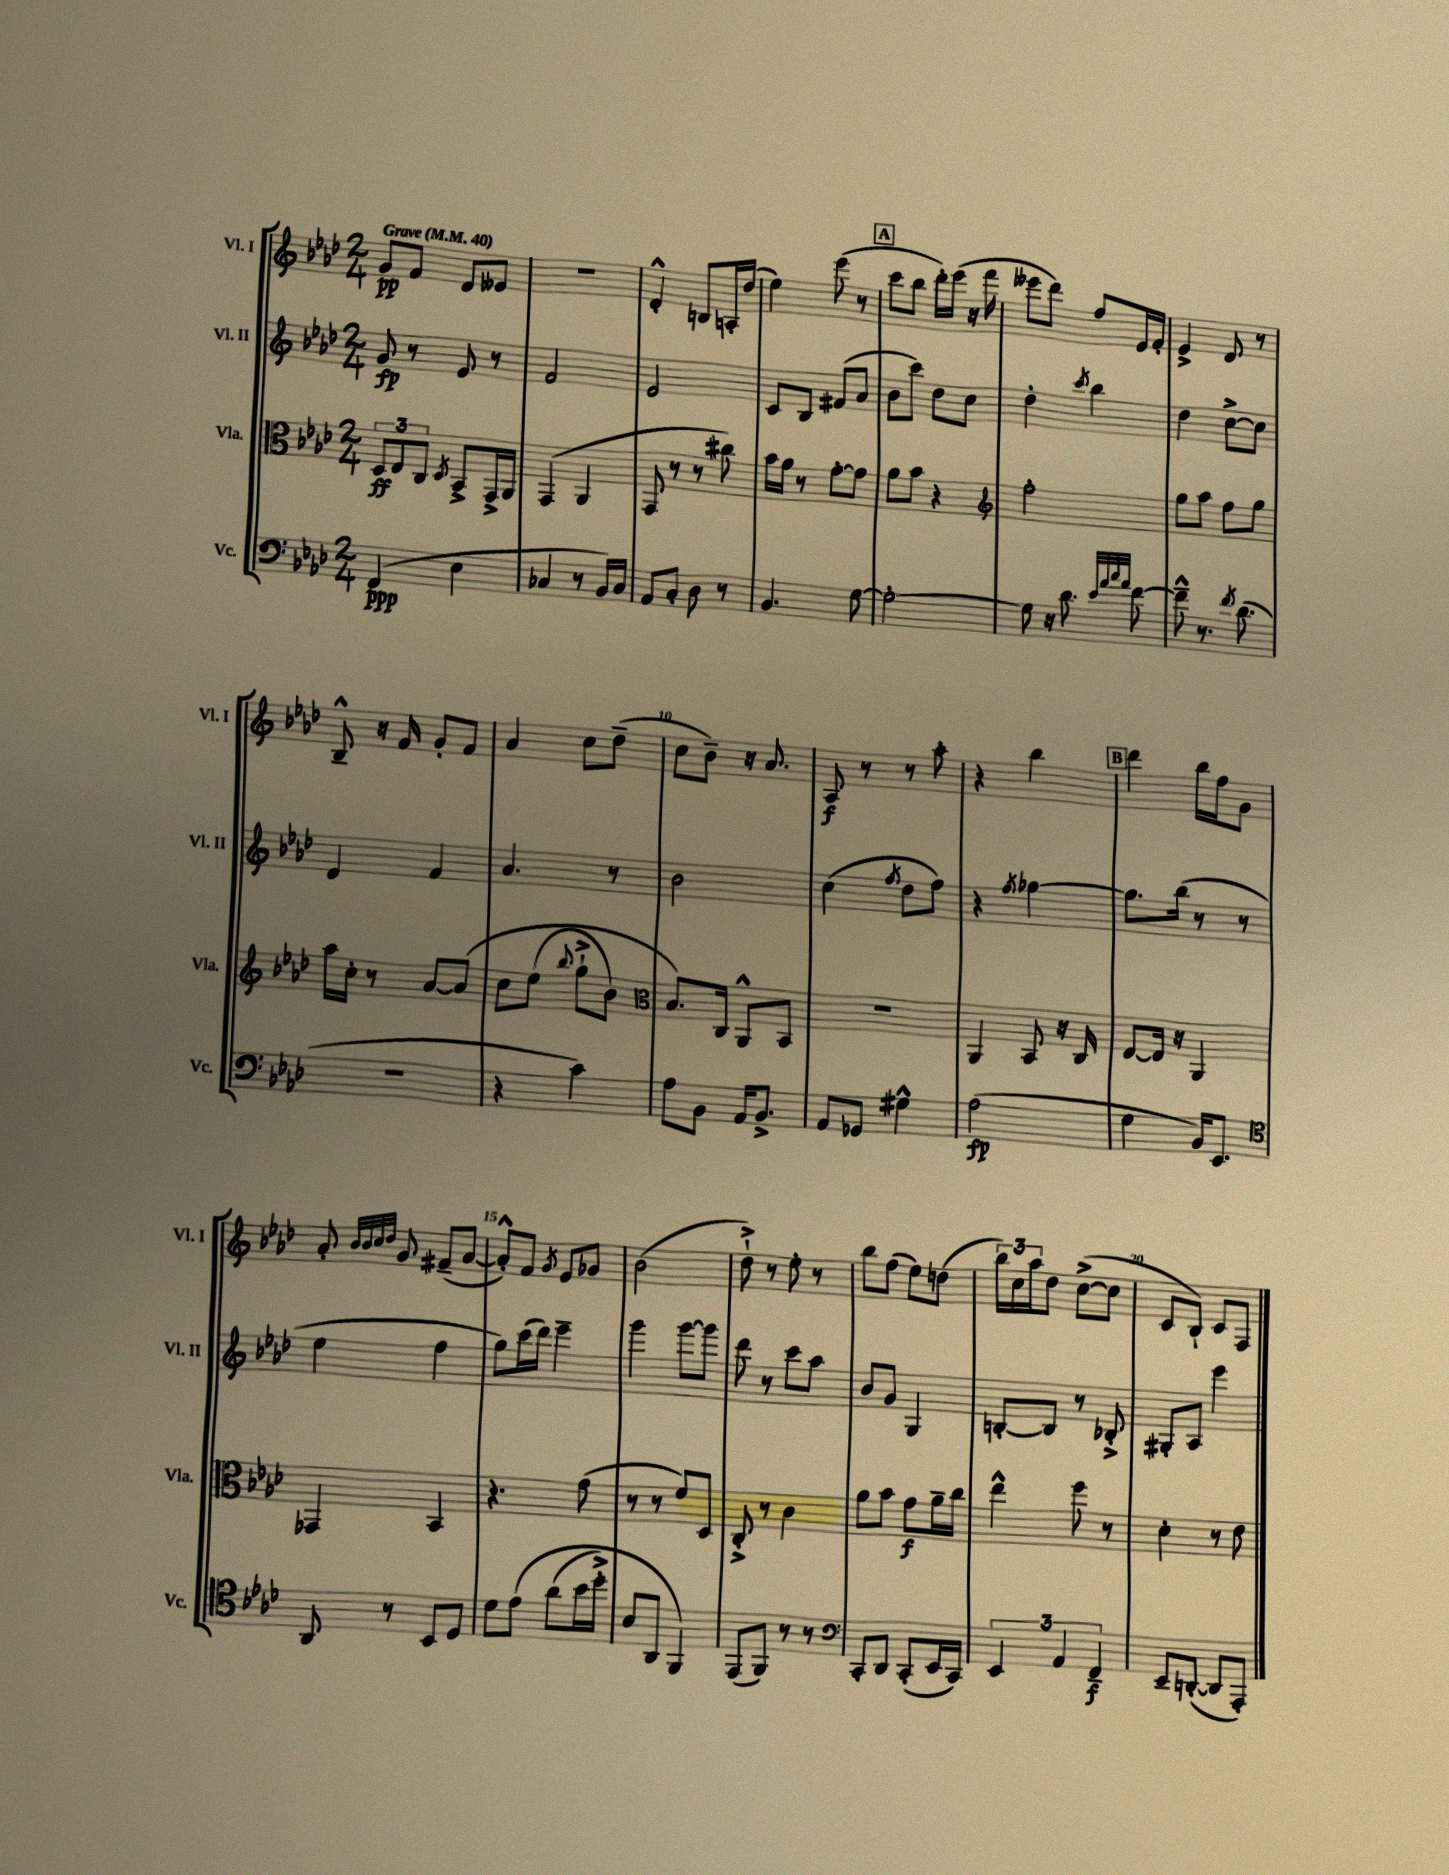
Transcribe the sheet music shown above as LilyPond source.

<<
\new StaffGroup <<
\new Staff = "s0" \with { instrumentName = "Vl. I" shortInstrumentName = "Vl. I" } {
    \clef treble \key aes \major \numericTimeSignature \time 2/4 \tempo "Grave" 4 = 40
    g'8\pp f'8 des'8 eeses'8 |
    R2 |
    des'4-.-^ b8 a16-. des''16( |
    ees''4) ees'''8( r8 |
    \mark \markup { \box "A" } c'''8 bes''8 des'''16-.) ees'''16( r16 f'''16 |
    eeses'''8 des'''8) f''8 ees'16 f'16-. |
    ees'4-> des'8 r8 |
    bes8---^ r16 f'16 g'8-. f'8 |
    aes'4 c''8 des''8--( |
    c''8 bes'8--) r16 aes'8. |
    aes8\f r8 r8 aes''8-. |
    r4 bes''4 |
    \mark \markup { \box "B" } des'''4 bes''16 f''16 g'8 |
    aes'8-. \grace { bes'32 bes'32 c''32 des''32 } g'8 fis'8--( aes'8~ |
    aes'8-.-^) f'8 \acciaccatura { g'8 } ees'8 ges'8 |
    bes'2( |
    des''8-!->) r8 ees''8-. r8 |
    bes''8 f''8( ees''8) d''8( |
    \tuplet 3/2 { bes''16) c''16 aes''16 } des''8 c''8~->( c''8 |
    c'8 bes8-!) c'8 f8 \bar "|." |
}
\new Staff = "s1" \with { instrumentName = "Vl. II" shortInstrumentName = "Vl. II" } {
    \clef treble \key aes \major \numericTimeSignature \time 2/4
    g'8\fp r8 ees'8 r8 |
    f'2 |
    ees'2 |
    c'8 bes8 fis'8( aes'8 |
    \mark \markup { \box "A" } bes'8 c'''8) des''8 c''8 |
    des''4-. \acciaccatura { c'''8 } bes''4 |
    des''4 c''8~-> c''8 |
    des'4 f'4 |
    aes'4. r8 |
    bes'2 |
    c''4( \acciaccatura { f''8 } des''8 f''8) |
    r4 \acciaccatura { f''8 } ges''4~ |
    \mark \markup { \box "B" } ges''8. bes''16( r8 r8 |
    ees''4 f''4 |
    g''8) c'''16( des'''16) ees'''4-- |
    g'''4 g'''8~ g'''8 |
    des'''8 r8 c'''8 aes''8 |
    bes'8 g'8 g4 |
    b8~-. b8 r8 bes8-.-> |
    gis8-. aes8 ees'''4 \bar "|." |
}
\new Staff = "s2" \with { instrumentName = "Vla." shortInstrumentName = "Vla." } {
    \clef alto \key aes \major \numericTimeSignature \time 2/4
    \tuplet 3/2 { des8\ff ees8 c8 } \acciaccatura { des8 } bes,8-> g,16-> aes,16 |
    g,4( aes,4 |
    g,8 r8 r8 cis''8) |
    bes'16 aes'16 r8 g'8~-. g'8 |
    \mark \markup { \box "A" } aes'8 bes'8 r4 |
    \clef treble f''2-. |
    g''8 aes''8 f''8 g''8 |
    aes''16 c''16-. r8 aes'8~ aes'8\( |
    c''8 ees''8( \appoggiatura { bes''8 } g''8-!-> bes'8) |
    \clef alto bes8.\) c16 aes,8-^ bes,8 |
    R2 |
    aes,4 bes,8 r16 c16 |
    \mark \markup { \box "B" } ees8~ ees16 r16 aes,4 |
    ges,4 bes,4 |
    r4. g'8( |
    r8 r8 f'8) des8 |
    c8-.-> r8 c'4 |
    aes'8 bes'8 g'8\f aes'16-- c''16 |
    ees''4-^ f''8 r8 |
    des'4-. r8 ees'8 \bar "|." |
}
\new Staff = "s3" \with { instrumentName = "Vc." shortInstrumentName = "Vc." } {
    \clef bass \key aes \major \numericTimeSignature \time 2/4
    f,4\ppp( ees4 |
    ces4 r8 bes,16) ces16 |
    aes,8 c8-. des8 r8 |
    bes,4. g8~ |
    \mark \markup { \box "A" } g2~-. |
    g8 r16 des'8. \grace { ees'32 aes'32 c''32 aes'32 } f'8~ |
    f'8---^ r8. \acciaccatura { f'8 } des'8.( |
    r2 |
    r4 c'4) |
    aes8 bes,8 aes,16 bes,8.-> |
    aes,8 ges,8 gis4-^ |
    aes2\fp( |
    \mark \markup { \box "B" } g4 bes,16) ees,8. |
    \clef tenor aes,8 r8 bes,8 des8 |
    des'8 ees'8\( aes'8( bes'16 des''16-.->) |
    bes8 aes,8 f,4\) |
    ees,8( f,8) r8 r8 |
    \clef bass c,8-. des,8 c,8-.( ees,16 c,16) |
    \tuplet 3/2 { ees,4 aes,4 f,4--\f } |
    ees,8-- d,8~-.( d,8 aes,,8-.) \bar "|." |
}
>>
>>
\layout { \context { \Score \override BarNumber.break-visibility = ##(#f #t #t) barNumberVisibility = #(every-nth-bar-number-visible 5) } }
